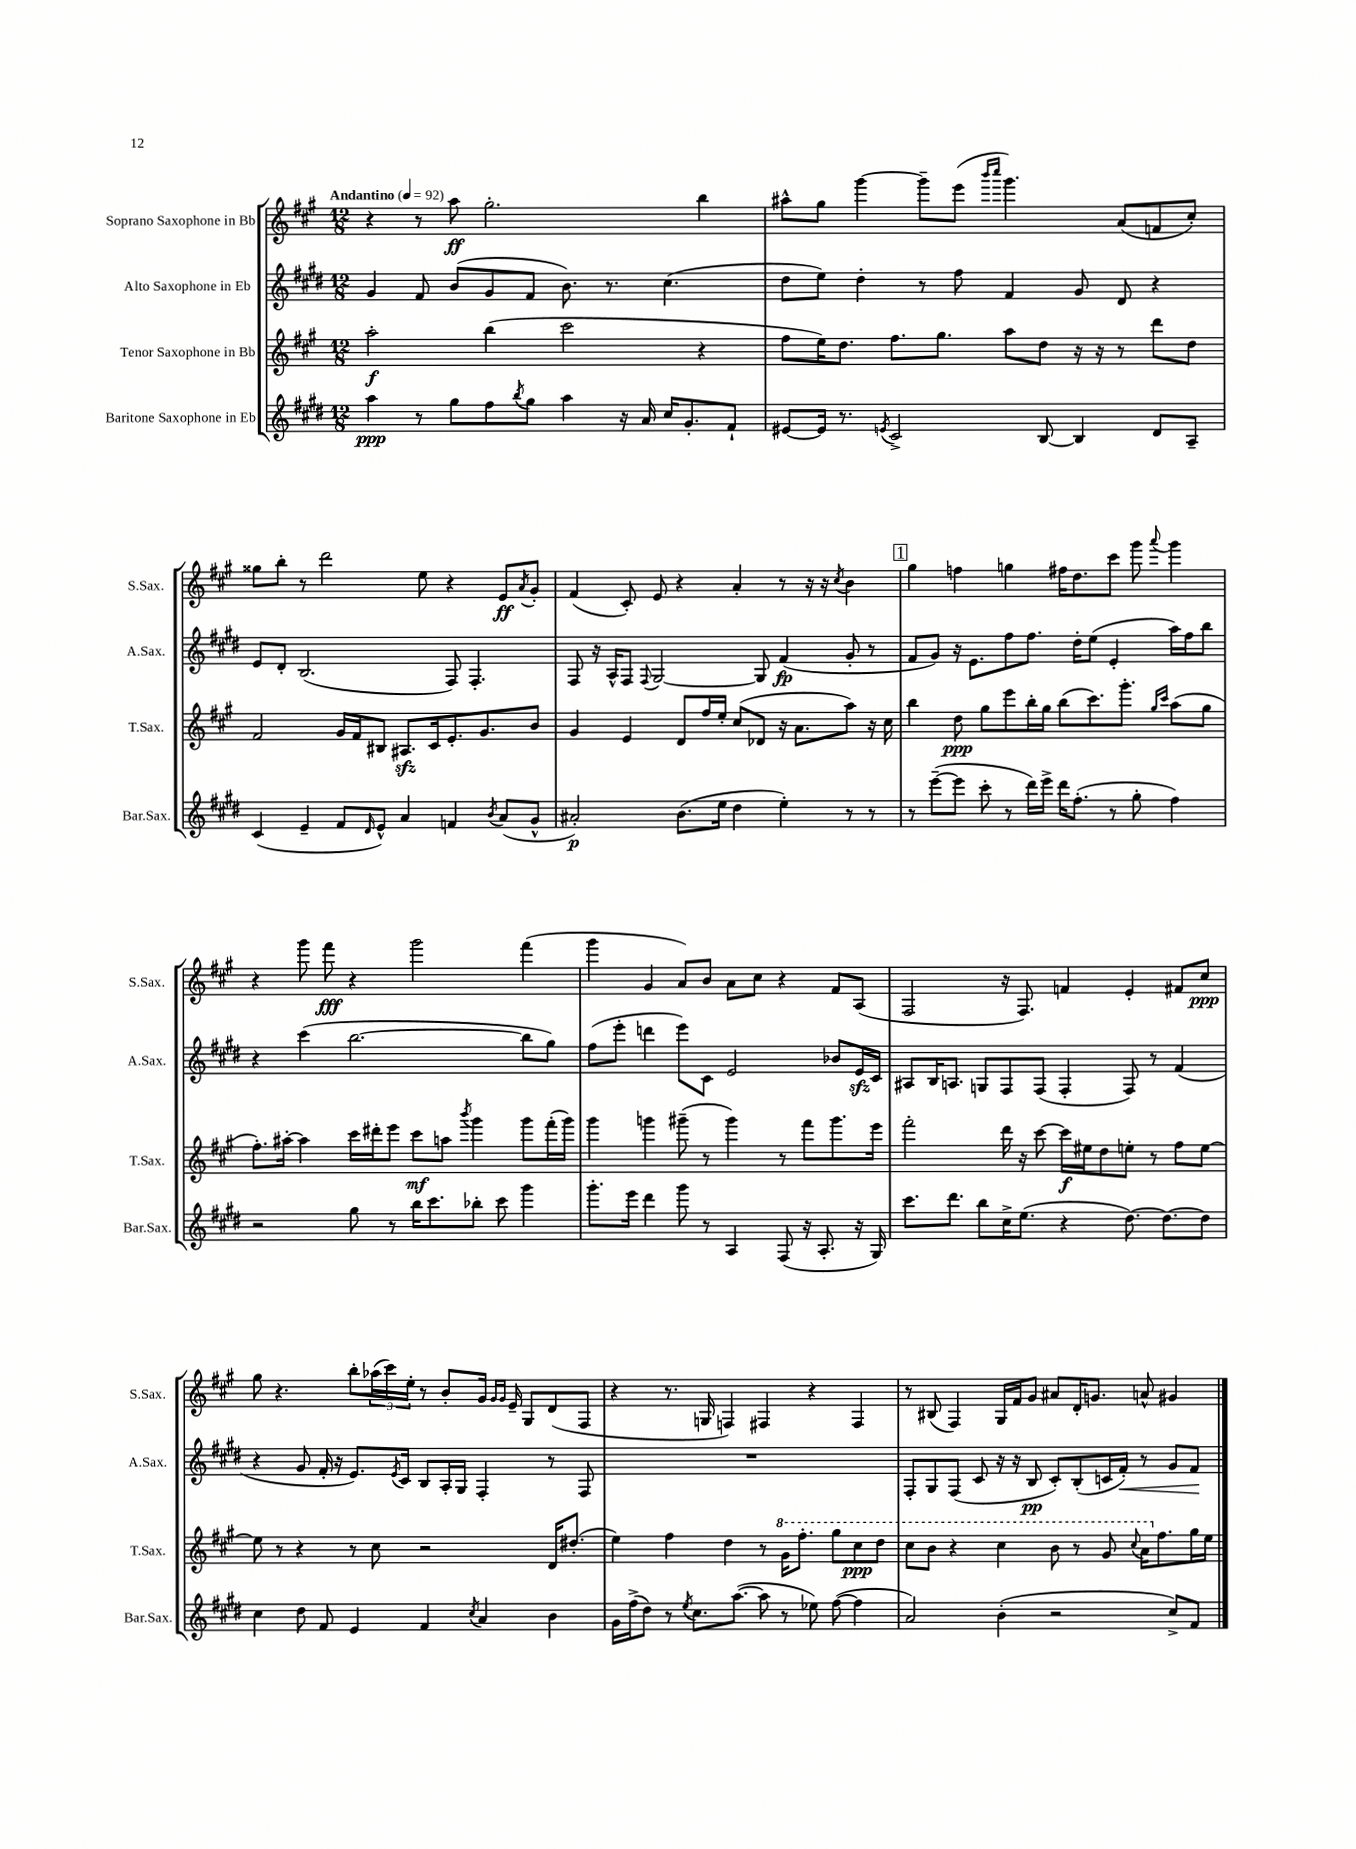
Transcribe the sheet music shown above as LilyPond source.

<<
\new StaffGroup <<
\new Staff = "s0" \with { instrumentName = "Soprano Saxophone in Bb" shortInstrumentName = "S.Sax." } {
    \clef treble \key a \major \numericTimeSignature \time 12/8 \tempo "Andantino" 4 = 92
    r4 r8 a''8\ff gis''2.-. b''4 |
    ais''8-^ gis''8 gis'''4~ gis'''8-- e'''8( \grace { b'''16 cis''''16 } gis'''4.) a'8( f'8 cis''8-.) |
    gisis''8 b''8-. r8 d'''2 e''8 r4 e'8\ff \acciaccatura { a'8 } gis'8-. |
    fis'4( cis'8-.) e'8 r4 a'4-. r8 r16 r16 \acciaccatura { cis''8 } b'4 |
    \mark \markup { \box "1" } gis''4 f''4 g''4 fis''16 d''8. cis'''8 gis'''8 \appoggiatura { a'''8 } gis'''4 |
    r4 gis'''8 fis'''8\fff r4 gis'''2 fis'''4( |
    gis'''4 gis'4 a'8) b'8 a'8 cis''8 r4 fis'8 a8( |
    fis2 r16 fis8.) f'4 e'4-. fis'8 cis''8\ppp |
    gis''8 r4. b''8-. \tuplet 3/2 { aes''16( cis'''16) e''16-. } r8 b'8-. gis'16 \grace { gis'16 gis'16 } e'16-- gis8 d'8( fis8 |
    r4 r8. g16 f4) fis4 r4 fis4 |
    r8 bis8( fis4) gis16 fis'16 gis'8 ais'8 d'16-. g'8. a'8-^ gis'4 \bar "|." |
}
\new Staff = "s1" \with { instrumentName = "Alto Saxophone in Eb" shortInstrumentName = "A.Sax." } {
    \clef treble \key e \major \numericTimeSignature \time 12/8
    gis'4 fis'8 b'8( gis'8 fis'8 b'8.) r8. cis''4.( |
    dis''8 e''8) dis''4-. r8 fis''8 fis'4 gis'8 dis'8 r4 |
    e'8 dis'8-. b2.( fis8) fis4.-. |
    fis8 r16 a16-^ fis8 \appoggiatura { fis8 } gis2~ gis8 fis'4\fp( gis'8-. r8 |
    \mark \markup { \box "1" } fis'8 gis'8) r16 e'8. fis''8 fis''8. dis''16-. e''8( e'4-. a''16) fis''16 b''8 |
    r4 cis'''4( b''2.~ b''8 gis''8) |
    fis''8( e'''8-. d'''4 e'''8) cis'8 e'2 bes'8 e'16\sfz cis'16 |
    ais8 b16 a8. g8 fis8 fis8( fis4-. fis8) r8 fis'4( |
    r4 gis'8 fis'16-. r16 e'8.) \acciaccatura { e'8 } cis'16 b8 a16-. gis16 fis4-. r8 fis8 |
    R1. |
    fis8-. gis8 fis8( cis'8 r16 r16 b8\pp cis'8-.) b8-.( c'16 fis'16-.\<) r8 gis'8 fis'8\! \bar "|." |
}
\new Staff = "s2" \with { instrumentName = "Tenor Saxophone in Bb" shortInstrumentName = "T.Sax." } {
    \clef treble \key a \major \numericTimeSignature \time 12/8
    a''2-.\f b''4( cis'''2 r4 |
    fis''8 e''16) d''8. fis''8. gis''8. a''8 d''8 r16 r16 r8 d'''8 d''8 |
    fis'2 gis'16 fis'16 bis8 ais8.\sfz cis'16 e'8.-. gis'8. b'8 |
    gis'4 e'4 d'8 fis''16 e''16-. cis''8( des'8 r16 a'8. a''8) r16 cis''16 |
    \mark \markup { \box "1" } b''4 d''8\ppp gis''8 e'''8 b''16-. gis''16 b''8( cis'''8.) gis'''8.-. \grace { gis''16 cis'''16 } a''8( gis''8 |
    fis''8.-.) ais''16~-. ais''4 cis'''16 dis'''16-. e'''8 cis'''8\mf a''8 \acciaccatura { b'''8 } gis'''4 gis'''8 fis'''16-.( gis'''16) |
    gis'''4 g'''4 gis'''8--( r8 gis'''4) r8 fis'''8 gis'''8. e'''16 |
    fis'''2-. d'''16 r16 cis'''8~ cis'''16\f eis''16 d''8 e''8-. r8 fis''8 e''8~ |
    e''8 r8 r4 r8 cis''8 r2 d'16 dis''8.-.( |
    e''4) fis''4 d''4 r8 \ottava #1 gis''16 fis'''8.-. gis'''8 cis'''8\ppp d'''8 |
    cis'''8 b''8 r4 cis'''4 b''8 r8 gis''8 \appoggiatura { cis'''8 } a''16 \ottava #0 fis''8. gis''16 e''16 \bar "|." |
}
\new Staff = "s3" \with { instrumentName = "Baritone Saxophone in Eb" shortInstrumentName = "Bar.Sax." } {
    \clef treble \key e \major \numericTimeSignature \time 12/8
    a''4\ppp r8 gis''8 fis''8 \acciaccatura { b''8 } gis''8 a''4 r16 a'16 cis''16 gis'8.-. fis'8-! |
    eis'8~ eis'16 r8. \acciaccatura { e'8 } cis'2-> b8~ b4 dis'8 a8-- |
    cis'4( e'4-- fis'8 \grace { dis'16 } e'8-^) a'4 f'4 \acciaccatura { b'8 } a'8( gis'8-^ |
    ais'2-.\p) b'8.( e''16 dis''4 e''4-.) r8 r8 |
    \mark \markup { \box "1" } r8 e'''8~--( e'''8 cis'''8-. r8 dis'''16) e'''16-> dis'''16 fis''8.-.( r8 gis''8-. fis''4) |
    r2 gis''8 r8 b''16 cis'''8. bes''8-. cis'''8 gis'''4 |
    gis'''8.-. e'''16 dis'''4 gis'''8 r8 a4 fis8( r16 a8.-. r16 gis16) |
    cis'''8. dis'''8. b''8 cis''16-> e''8.( r4 dis''8.~) dis''8.~ dis''8 |
    cis''4 dis''8 fis'8 e'4 fis'4 \acciaccatura { cis''8 } a'4 b'4 |
    gis'16 fis''16->( dis''8) r8 \acciaccatura { e''8 } cis''8. a''8.~( a''8 r8 ees''8) fis''8~( fis''4 |
    a'2) b'4-.( r2 cis''8->) fis'8 \bar "|." |
}
>>
>>
\layout { \context { \Score \remove "Bar_number_engraver" } }
